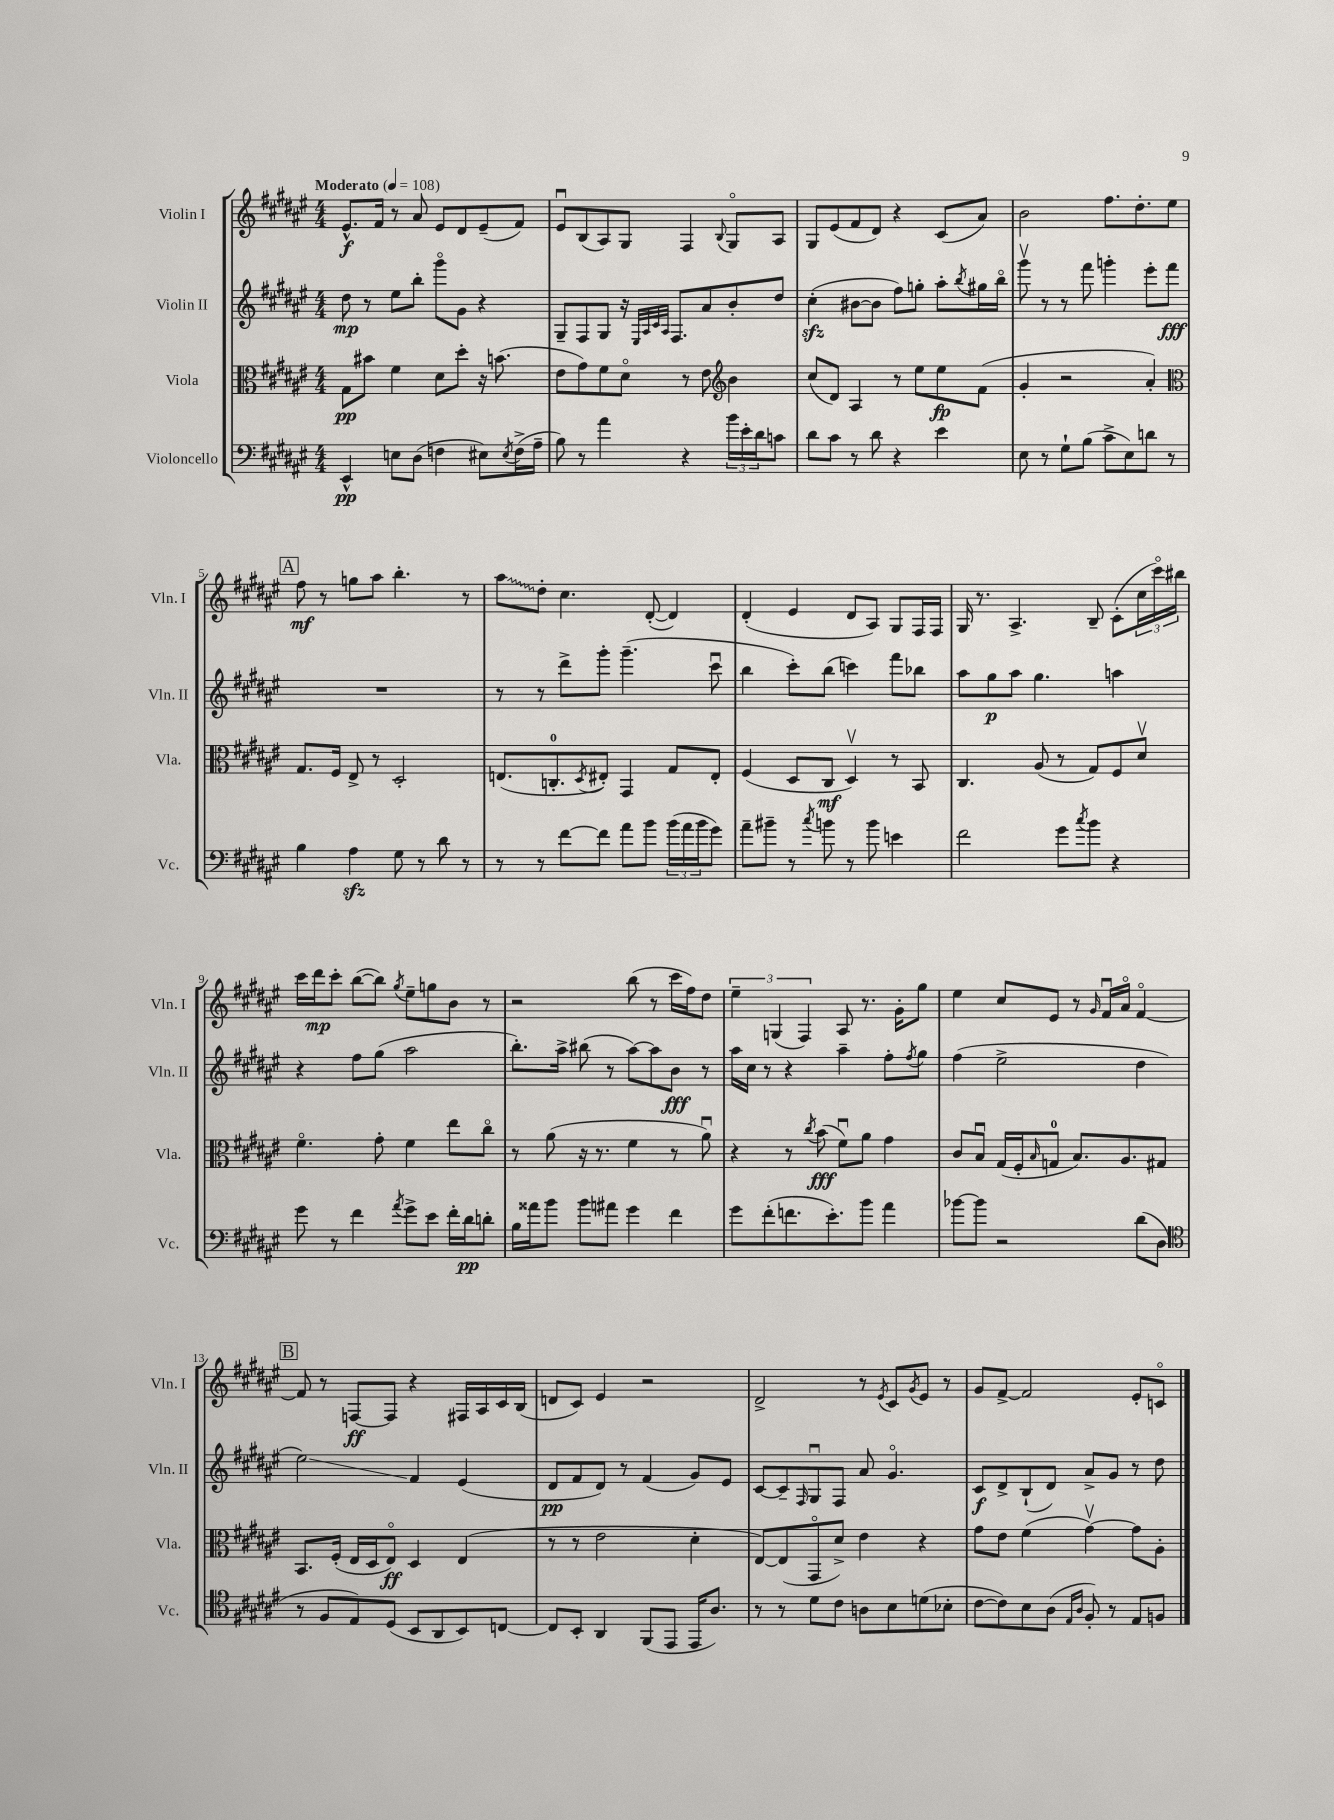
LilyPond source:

<<
\new StaffGroup <<
\new Staff = "s0" \with { instrumentName = "Violin I" shortInstrumentName = "Vln. I" } {
    \clef treble \key fis \major \numericTimeSignature \time 4/4 \tempo "Moderato" 4 = 108
    eis'8.-^\f fis'16 r8 ais'8 eis'8 dis'8 eis'8--( fis'8) |
    eis'8\downbow b8( ais8) gis8 fis4 \appoggiatura { b8 } gis8\flageolet ais8 |
    gis8 eis'8( fis'8 dis'8) r4 cis'8( ais'8) |
    b'2 fis''8. dis''8.-. eis''8 |
    \mark \markup { \box "A" } fis''8\mf r8 g''8 ais''8 b''4.-. r8 |
    \once \override Glissando.style = #'zigzag ais''8\glissando dis''8-. cis''4. dis'8~-.( dis'4) |
    dis'4-.( eis'4 dis'8 ais8) gis8 fis16 fis16 |
    gis16 r8. ais4.-> b8-- cis'8-.( \tuplet 3/2 { cis''16 cis'''16\flageolet) bis''16 } |
    cis'''16 dis'''16\mp cis'''8-. b''8~( b''8) \acciaccatura { gis''8 } eis''8-- g''8 b'8 r8 |
    r2 b''8( r8 cis'''16 fis''16) dis''8 |
    \tuplet 3/2 { eis''4-- g4( fis4) } ais8 r8. gis'16-. gis''8 |
    eis''4 cis''8 eis'8 r8 \grace { gis'16 } fis'16\downbow ais'16\flageolet fis'4~\flageolet |
    \mark \markup { \box "B" } fis'8 r8 f8~\ff f8 r4 fis16 ais16 cis'16 b16( |
    d'8 cis'8) eis'4 r2 |
    dis'2-> r8 \acciaccatura { eis'8 } cis'8 \acciaccatura { gis'8 } eis'8 r8 |
    gis'8 fis'8~-> fis'2 eis'8-. c'8\flageolet \bar "|." |
}
\new Staff = "s1" \with { instrumentName = "Violin II" shortInstrumentName = "Vln. II" } {
    \clef treble \key fis \major \numericTimeSignature \time 4/4
    dis''8\mp r8 eis''8 b''8-. gis'''8\flageolet gis'8 r4 |
    gis8-- fis8 gis8 r16 \grace { eis32 ais32 cis'32 ais32 } fis8. ais'8 b'8-. dis''8 |
    cis''4-.\sfz( bis'8~ bis'8 fis''8) g''8-. ais''8-. \acciaccatura { b''8 } gis''16 b''16\flageolet |
    gis'''8\upbow r8 r8 fis'''8 g'''4-. eis'''8-. fis'''8\fff |
    \mark \markup { \box "A" } R1 |
    r8 r8 dis'''8-> gis'''8-. gis'''4.--( cis'''8\downbow |
    b''4 cis'''8-.) b''8( c'''4) fis'''8 bes''8 |
    ais''8 gis''8\p ais''8 gis''4. a''4 |
    r4 fis''8 gis''8( ais''2 |
    b''8.-.) ais''16-> bis''8( r8 ais''8~) ais''8 b'8\fff r8 |
    ais''16 cis''16 r8 r4 ais''4-- fis''8-. \acciaccatura { fis''8 } gis''8 |
    fis''4( eis''2-> dis''4 |
    \mark \markup { \box "B" } eis''2\glissando) fis'4 eis'4( |
    dis'8\pp fis'8 dis'8) r8 fis'4( gis'8) eis'8 |
    cis'8~ cis'8-- \grace { fis16 } gis8\downbow fis8 ais'8 gis'4.\flageolet |
    cis'8\f dis'8-> b8-!( dis'8) ais'8-> gis'8 r8 dis''8 \bar "|." |
}
\new Staff = "s2" \with { instrumentName = "Viola" shortInstrumentName = "Vla." } {
    \clef alto \key fis \major \numericTimeSignature \time 4/4
    gis8\pp bis'8 fis'4 dis'8 dis''8-. r16 b'8.( |
    eis'8 gis'8) fis'8 dis'8\flageolet r8 eis'8 \clef treble b'4 |
    cis''8( dis'8) ais4 r8 eis''8 eis''8\fp fis'8( |
    gis'4-. r2 ais'4-.) |
    \mark \markup { \box "A" } \clef alto gis8. fis16 eis8-> r8 dis2-. |
    e8.( c8.-0-. \acciaccatura { dis8 } eis8-.) gis,4 gis8 eis8-. |
    fis4( dis8 cis8\mf dis4\upbow) r8 b,8 |
    cis4. ais8( r8 gis8) fis8 dis'8\upbow |
    fis'4.\flageolet gis'8-. fis'4 eis''8 cis''8\flageolet |
    r8 ais'8( r16 r8. fis'4 r8 ais'8\downbow) |
    r4 r8 \acciaccatura { cis''8 } b'8\fff( fis'8\downbow) ais'8 gis'4 |
    cis'8 b8\downbow gis16( fis16-. \grace { b16 } g8-0 b8.) ais8. gis8 |
    \mark \markup { \box "B" } b,8. fis16-.( eis16 dis16 eis8\flageolet\ff) dis4 eis4( |
    r8 r8 eis'2 dis'4-. |
    eis8~) eis8( gis,8\flageolet dis'8->) eis'4 r4 |
    gis'8 eis'8 fis'4( gis'4~\upbow) gis'8 ais8-. \bar "|." |
}
\new Staff = "s3" \with { instrumentName = "Violoncello" shortInstrumentName = "Vc." } {
    \clef bass \key fis \major \numericTimeSignature \time 4/4
    eis,4-^\pp e8 dis8( f4 eis8) \acciaccatura { eis8 } f16->( ais16-- |
    b8) r8 ais'4 r4 \tuplet 3/2 { b'16 eis'16-. dis'16 } c'8 |
    dis'8 cis'8 r8 dis'8 r4 eis'4 |
    eis8 r8 gis8-! b8( cis'8-> eis8) d'8 r8 |
    \mark \markup { \box "A" } b4 ais4\sfz gis8 r8 dis'8 r8 |
    r8 r8 fis'8~ fis'8 ais'8 b'8 \tuplet 3/2 { b'16( ais'16 b'16 } gis'8) |
    ais'8-- bis'8-- r8 \acciaccatura { cis''8 } b'8 r8 b'8 e'4 |
    fis'2 gis'8 \acciaccatura { cis''8 } b'8 r4 |
    gis'8 r8 fis'4 \acciaccatura { ais'8 } gis'8-> eis'8 fis'16-. dis'16\pp d'8-. |
    b16 aisis'16 b'8 b'8 ais'8 gis'4 fis'4 |
    gis'8 fis'8-.( f'8. eis'8.-.) b'8 ais'4 |
    bes'8~ bes'8 r2 dis'8( dis8 |
    \mark \markup { \box "B" } \clef tenor r8 fis8 eis8) dis8( b,8 ais,8 b,8) c8~ |
    c8 b,8-. ais,4 fis,8( eis,8 eis,16 ais8.) |
    r8 r8 dis'8 cis'8 a8 b8 d'8( bes8-. |
    cis'8~ cis'8) b8 ais8( \grace { eis16 ais16 } fis8-.) r8 eis8 f8 \bar "|." |
}
>>
>>
